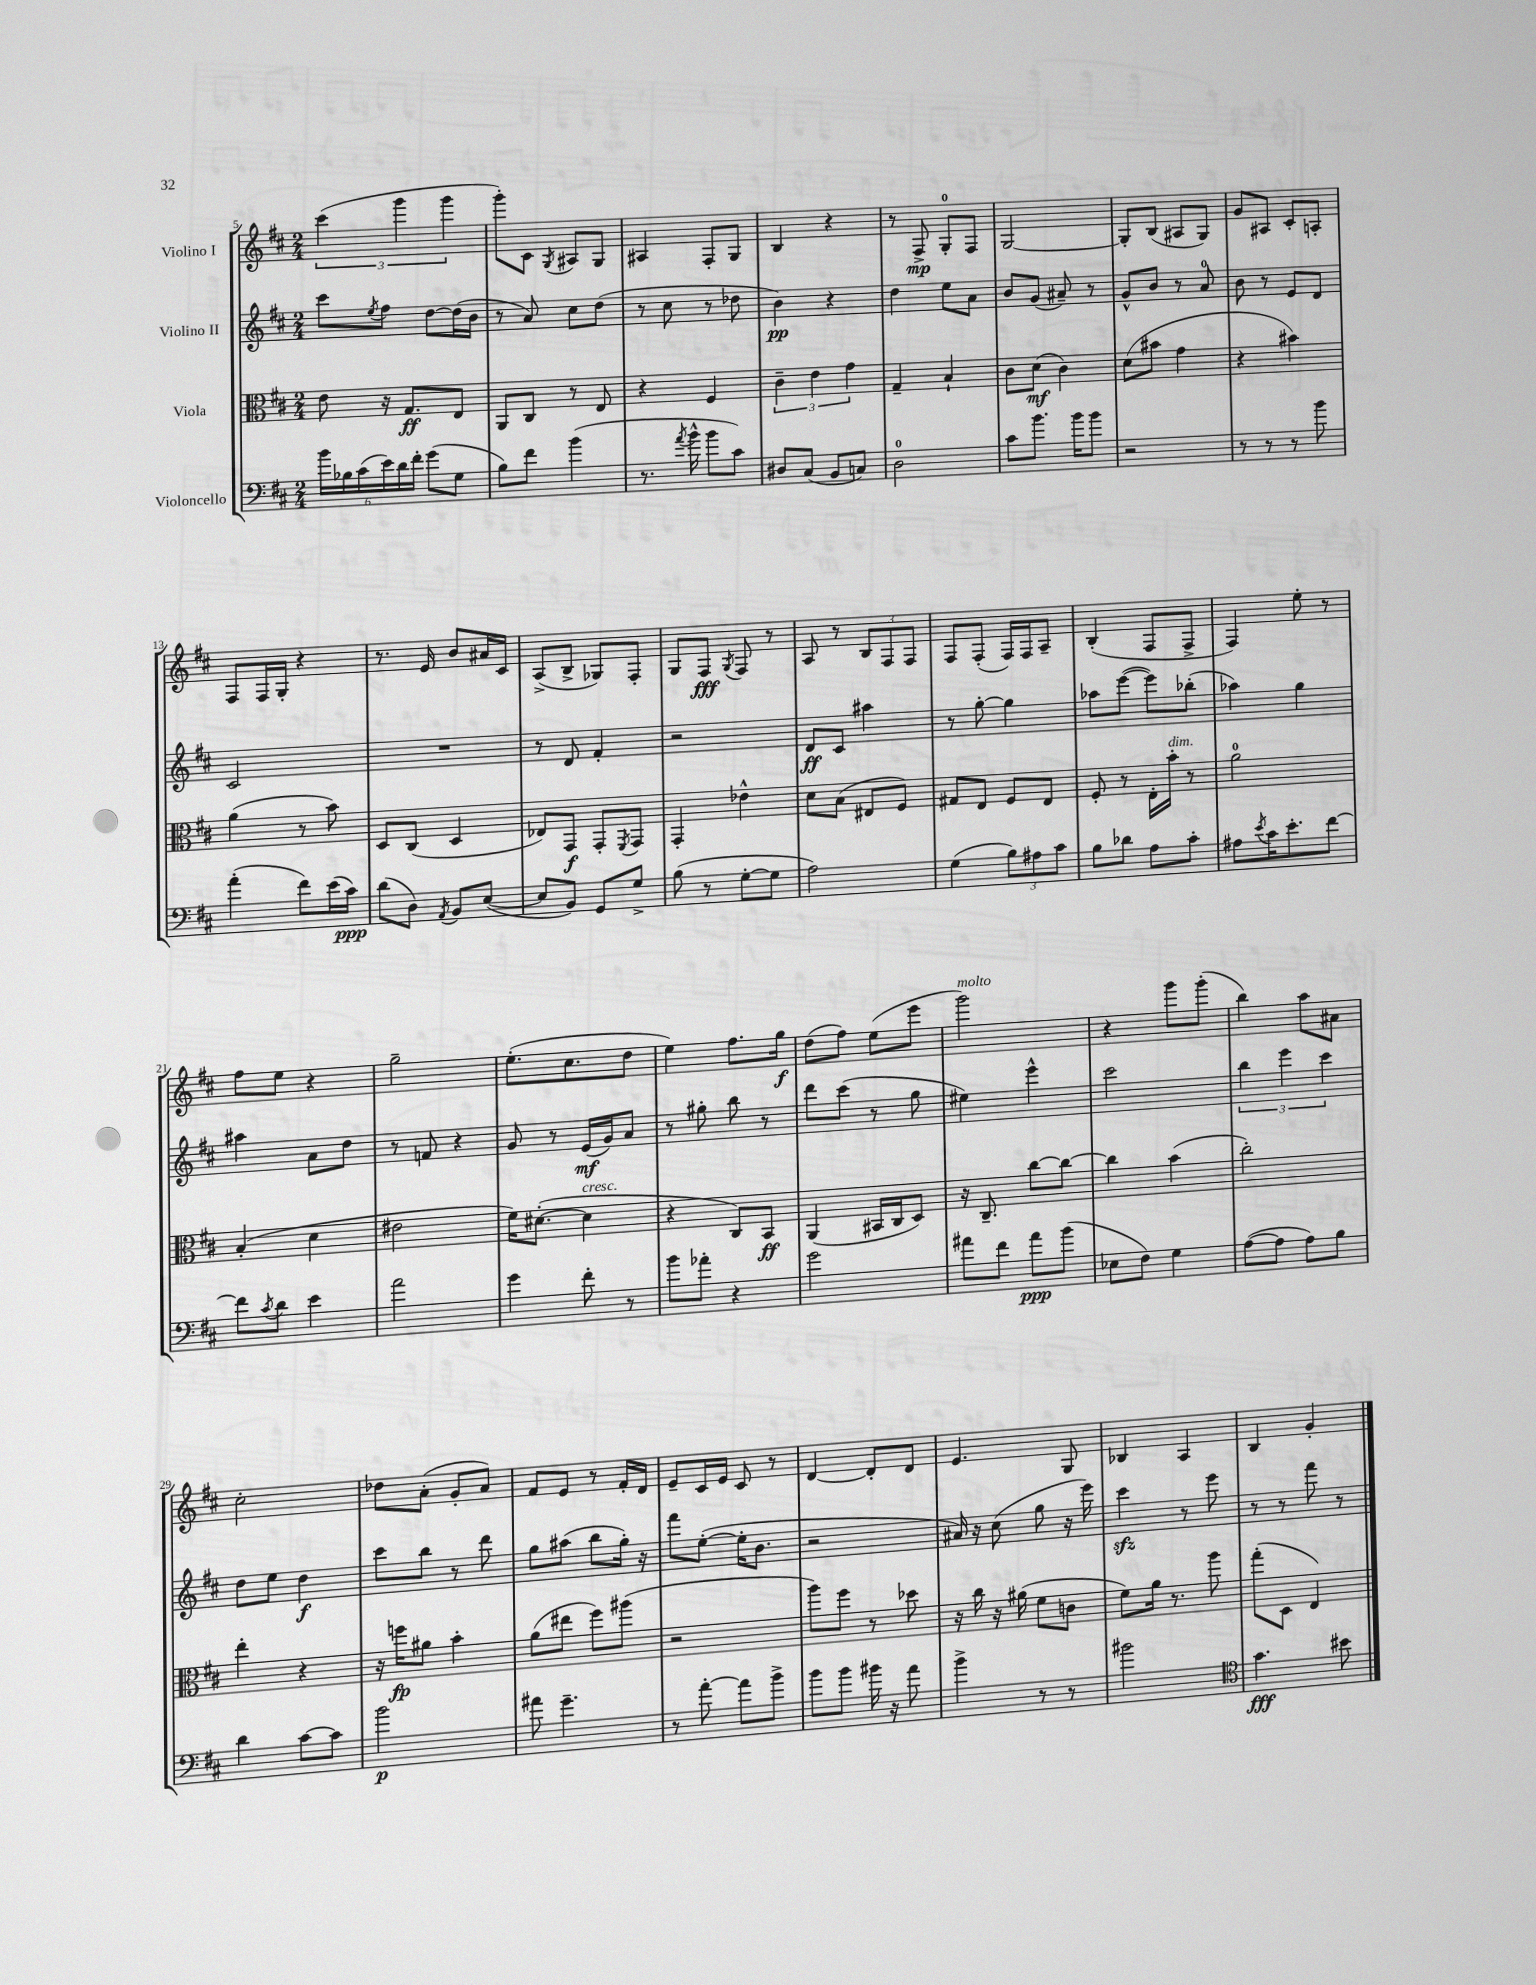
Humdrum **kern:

**kern	**dynam	**kern	**dynam	**kern	**dynam	**kern	**dynam
*part4	*part4	*part3	*part3	*part2	*part2	*part1	*part1
*staff4	*staff4	*staff3	*staff3	*staff2	*staff2	*staff1	*staff1
*I"Violoncello	*	*I"Viola	*	*I"Violino II	*	*I"Violino I	*
*clefF4	*	*clefC3	*	*clefG2	*	*clefG2	*
*k[f#c#]	*	*k[f#c#]	*	*k[f#c#]	*	*k[f#c#]	*
*M2/4	*	*M2/4	*	*M2/4	*	*M2/4	*
=5	=5	=5	=5	=5	=5	=5	=5
24b\LL	.	8e\	.	8ccc#\L	.	(6ccc#\	.
24B-X\	.	.	.	.	.	.	.
(24c#\	.	.	.	.	.	.	.
.	.	.	.	8qee/	.	.	.
24e\)	.	16r	.	8ff#\J	.	.	.
24d\	.	.	.	.	.	6ggg\	.
.	.	8.G/L	ff	.	.	.	.
24f#'\JJ	.	.	.	.	.	.	.
(8g\L	.	.	.	[8dd\L	.	.	.
.	.	.	.	.	.	6ggg\	.
8G\J	.	8E/J	.	(16dd\L]	.	.	.
.	.	.	.	16b\JJ	.	.	.
=6	=6	=6	=6	=6	=6	=6	=6
8B\L)	.	8AA/L	.	8r	.	8ggg'\L)	.
8f#\J	.	8C#/J	.	8a/)	.	8c#\J	.
.	.	.	.	.	.	8qG/	.
(4b\	.	8r	.	8cc#\L	.	8A#X/L	.
.	.	8E/	.	(8dd\J	.	8G/J	.
=7	=7	=7	=7	=7	=7	=7	=7
8.r	.	4r	.	8r	.	4A#X/	.
.	.	.	.	8cc#\	.	.	.
8qa/	.	.	.	.	.	.	.
16b^^\	.	.	.	.	.	.	.
8b\L	.	4F#/	.	8r	.	8F#'/L	.
8c#\J)	.	.	.	8dd-X\	.	8G/J	.
=8	=8	=8	=8	=8	=8	=8	=8
8D#X/L	.	6c#~\	.	4b\)	pp	4B/	.
(8C#/J	.	.	.	.	.	.	.
.	.	6e\	.	.	.	.	.
8BB/L	.	.	.	4r	.	4r	.
.	.	6g\	.	.	.	.	.
8Cn/J)	.	.	.	.	.	.	.
=9	=9	=9	=9	=9	=9	=9	=9
2D\	.	4G~/	.	4dd\	.	8r	.
.	.	.	.	.	.	8F#^/	mp
.	.	4B`/	.	8ee\L	.	8G'/L	.
.	.	.	.	8a\J	.	8F#/J	.
=10	=10	=10	=10	=10	=10	=10	=10
8c#\L	.	8c#\L	.	8b/L	.	[2G/	.
8.b\J	.	(8d\J	mf	(8g/J	.	.	.
.	.	4c#\)	.	8a#X~/)	.	.	.
16b\KL	.	.	.	.	.	.	.
8b\J	.	.	.	8r	.	.	.
=11	=11	=11	=11	=11	=11	=11	=11
2r	.	(8d\L	.	8g^^/L	.	8G'/L]	.
.	.	8b#X\J	.	8b/J	.	(8B/J	.
.	.	4g\	.	8r	.	8A#X/L	.
.	.	.	.	8a/	.	8G/J)	.
=12	=12	=12	=12	=12	=12	=12	=12
8r	.	4r	.	8b\	.	8g/L	.
8r	.	.	.	8r	.	8A#X/J	.
8r	.	4b#X\)	.	8e/L	.	8c#'/L	.
8b\	.	.	.	8d/J	.	8An'/J	.
!!LO:LB:g=z
=13	=13	=13	=13	=13	=13	=13	=13
(4a'\	.	(4a\	.	2c#/	.	8F#/L	.
.	.	.	.	.	.	16F#/L	.
.	.	.	.	.	.	16G'/JJ	.
8f#\L)	.	8r	.	.	.	4r	.
(16e\L	.	8b\)	.	.	.	.	.
16c#\JJ)	ppp	.	.	.	.	.	.
=14	=14	=14	=14	=14	=14	=14	=14
(8d\L	.	8D/L	.	2r	.	8.r	.
8D\J)	.	(8C#/J	.	.	.	.	.
.	.	.	.	.	.	16e/	.
8qAA/	.	.	.	.	.	.	.
8BB/L	.	4D/	.	.	.	8b/L	.
([8E/J	.	.	.	.	.	16a#X/L	.
.	.	.	.	.	.	16c#/JJ	.
=15	=15	=15	=15	=15	=15	=15	=15
8E/L]	.	8E-X/L)	.	8r	.	(8A^/L	.
8BB/J)	.	8GG/J	f	8d/	.	8B^/J	.
8GG/L	.	8GG'/L	.	4f#'/	.	8G-X/L)	.
.	.	8qFF#/	.	.	.	.	.
8G^/J	.	8GG/J	.	.	.	8F#'/J	.
=16	=16	=16	=16	=16	=16	=16	=16
(8B\	.	4GG'/	.	2r	.	8G/L	.
8r	.	.	.	.	.	8F#/J	fff
.	.	.	.	.	.	8qG/	.
[8G'\L	.	4e-X^^\	.	.	.	8F#/	.
8G\J]	.	.	.	.	.	8r	.
=17	=17	=17	=17	=17	=17	=17	=17
2A\)	.	8d\L	.	8d/L	ff	8A/	.
.	.	(8B\J	.	8c#/J	.	8r	.
.	.	8E#X/L	.	4aa#X\	.	12B/L	.
.	.	.	.	.	.	12F#/	.
.	.	8F#/J)	.	.	.	.	.
.	.	.	.	.	.	12F#/J	.
=18	=18	=18	=18	=18	=18	=18	=18
(4G\	.	8G#X/L	.	8r	.	8F#/L	.
.	.	8E/J	.	[8gg'\	.	(8F#'/J	.
12B\L)	.	8F#/L	.	4gg\]	.	16F#/LL)	.
.	.	.	.	.	.	16F#/J	.
12A#X\	.	.	.	.	.	.	.
.	.	8E/J	.	.	.	8A~/J	.
12c#\J	.	.	.	.	.	.	.
=19	=19	=19	=19	=19	=19	=19	=19
8B\L	.	8F#'/	.	8aa-X\L	.	(4B'/	.
8d-X\J	.	8r	.	([8eee\J	.	.	.
8A\L	.	16E'\LL	.	8eee\L])	.	8F#/L	.
!	!	!LO:TX:a:i:t=dim.	!	!	!	!	!
.	.	16b'\JJ	.	.	.	.	.
8c#'\J	.	8r	.	(8bb-X'\J	.	8F#^/J	.
=20	=20	=20	=20	=20	=20	=20	=20
8A#X\L	.	2a\	.	4aa-X\)	.	4F#/)	.
8qe/	.	.	.	.	.	.	.
16c#\K	.	.	.	.	.	.	.
8.e'\	.	.	.	.	.	.	.
.	.	.	.	4gg\	.	8ee'\	.
[8f#\J	.	.	.	.	.	8r	.
!!LO:LB:g=z
=21	=21	=21	=21	=21	=21	=21	=21
8f#\L]	.	(4B'/	.	4aa#X\	.	8ff#\L	.
8qc#/	.	.	.	.	.	.	.
8d\J	.	.	.	.	.	8ee\J	.
4e\	.	4d\	.	8a\L	.	4r	.
.	.	.	.	8dd\J	.	.	.
=22	=22	=22	=22	=22	=22	=22	=22
2a\	.	2e#X\	.	8r	.	2gg~\	.
.	.	.	.	8fn/	.	.	.
.	.	.	.	4r	.	.	.
=23	=23	=23	=23	=23	=23	=23	=23
4g\	.	16f#\KL)	.	8g/	.	(8.ee'\L	.
.	.	([8.d#X'\J	.	.	.	.	.
.	.	.	.	8r	.	.	.
.	.	.	.	.	.	8.cc#\	.
!	!	!LO:TX:a:i:t=cresc.	!	!	!	!	!
8f#'\	.	4d#\]	.	(16e/LL	mf	.	.
.	.	.	.	16g/J)	.	.	.
8r	.	.	.	8a/J	.	8dd\J	.
=24	=24	=24	=24	=24	=24	=24	=24
8b\L	.	4r	.	8r	.	4ee\)	.
8a-X'\J	.	.	.	8gg#X'\	.	.	.
4r	.	8C#/L)	.	8bb\	.	8.ff#\L	.
.	.	8BB/J	ff	8r	.	.	.
.	.	.	.	.	.	16gg\Jk	f
=25	=25	=25	=25	=25	=25	=25	=25
2g\	.	(4AA/	.	8ddd\L	.	(8dd\L	.
.	.	.	.	(8ccc#\J	.	8ff#\J)	.
.	.	16BB#X/LL	.	8r	.	(8ee\L	.
.	.	16C#/J	.	.	.	.	.
.	.	8D/J)	.	8gg\	.	8eee\J	.
=26	=26	=26	=26	=26	=26	=26	=26
!	!	!	!	!	!	!LO:TX:a:i:t=molto	!
8a#X\L	.	16r	.	4ee#X\)	.	2ggg\)	.
.	.	8.C#~/	.	.	.	.	.
8f#\J	.	.	.	.	.	.	.
8a#\L	ppp	[8cc#\L	.	4eee^^\	.	.	.
(8b\J	.	8cc#\J_	.	.	.	.	.
=27	=27	=27	=27	=27	=27	=27	=27
8E-X\L	.	4cc#\]	.	2ccc#\	.	4r	.
8F#\J)	.	.	.	.	.	.	.
4G\	.	(4b\	.	.	.	8ggg\L	.
.	.	.	.	.	.	(8ggg'\J	.
=28	=28	=28	=28	=28	=28	=28	=28
([8A\L	.	2cc#'\)	.	6bb\	.	4bb\)	.
8A\J]	.	.	.	.	.	.	.
.	.	.	.	6eee\	.	.	.
8A\L)	.	.	.	.	.	8aa\L	.
.	.	.	.	6ccc#\	.	.	.
8B\J	.	.	.	.	.	8a#X\J	.
!!LO:LB:g=z
=29	=29	=29	=29	=29	=29	=29	=29
4d\	.	4ee'\	.	8dd\L	.	2cc#'\	.
.	.	.	.	8ee\J	.	.	.
[8c#\L	.	4r	.	4dd\	f	.	.
8c#\J]	.	.	.	.	.	.	.
=30	=30	=30	=30	=30	=30	=30	=30
2b\	p	16r	.	8ccc#\L	.	8dd-X\L	.
.	.	16ffn\KL	fp	.	.	.	.
.	.	8a#X\J	.	8bb\J	.	(8a'\J	.
.	.	4b'\	.	8r	.	8g'/L	.
.	.	.	.	8ddd\	.	8a/J)	.
=31	=31	=31	=31	=31	=31	=31	=31
8a#X\	.	(8a\L	.	8gg\L	.	8f#/L	.
4.g~\	.	8ee#X\J	.	(8aa#X\J	.	8e/J	.
.	.	8ff#\L)	.	8bb\L	.	8r	.
.	.	(8aa#X\J	.	16gg'\Jk)	.	16f#'/LL	.
.	.	.	.	16r	.	16d/JJ	.
=32	=32	=32	=32	=32	=32	=32	=32
8r	.	2r	.	8fff#\L	.	8e~/L	.
[8a'\	.	.	.	([8ee'\J	.	16c#/L	.
.	.	.	.	.	.	16e/JJ	.
8a\L]	.	.	.	16ee'\KL]	.	8c#/	.
.	.	.	.	8.b\J	.	.	.
8b^\J	.	.	.	.	.	8r	.
=33	=33	=33	=33	=33	=33	=33	=33
8b\L	.	8aa\L)	.	2r	.	[4d/	.
8b\J	.	8ff#\J	.	.	.	.	.
16b#X\	.	8r	.	.	.	8d'/L]	.
16r	.	.	.	.	.	.	.
8a\	.	8dd-X\	.	.	.	8d/J	.
=34	=34	=34	=34	=34	=34	=34	=34
4b^\	.	16r	.	16a#X/)	.	4.e/	.
.	.	16cc#\	.	16r	.	.	.
.	.	16r	.	(8cc#\	.	.	.
.	.	(16a#X\	.	.	.	.	.
8r	.	8f#\L	.	8gg\	.	.	.
8r	.	8cn\J	.	16r	.	8G/	.
.	.	.	.	16eee\)	.	.	.
=35	=35	=35	=35	=35	=35	=35	=35
2b#X\	.	8f#\L)	.	4ccc#zz\	.	4B-X/	.
.	.	16a\Jk	.	.	.	.	.
.	.	8.r	.	.	.	.	.
.	.	.	.	8r	.	4A/	.
.	.	8aa\	.	8eee\	.	.	.
=36	=36	=36	=36	=36	=36	=36	=36
*clefC4	*	*	*	*	*	*	*
4.g\	fff	(8gg'\L	.	8r	.	4B/	.
.	.	8D\J	.	8r	.	.	.
.	.	4E/)	.	8fff#\	.	4g'/	.
8b#X\	.	.	.	8r	.	.	.
==	==	==	==	==	==	==	==
*-	*-	*-	*-	*-	*-	*-	*-
